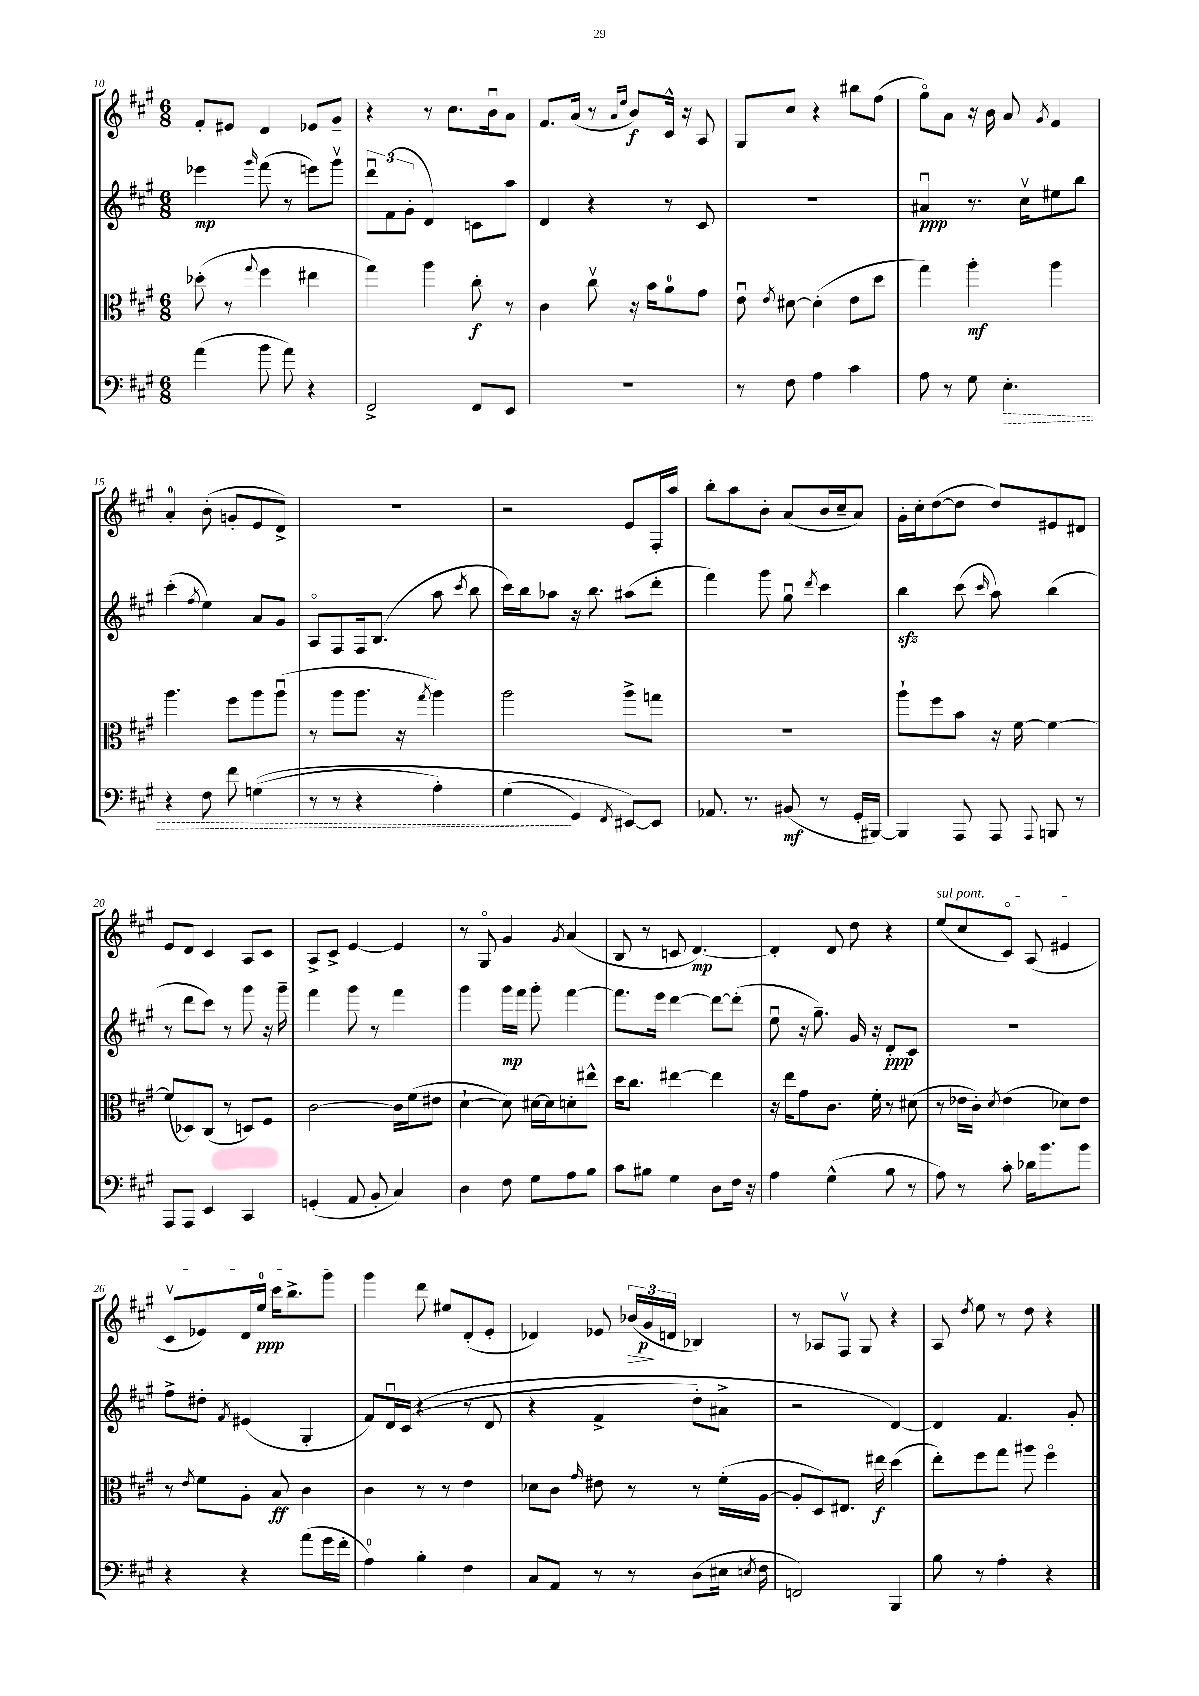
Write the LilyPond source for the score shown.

<<
\new StaffGroup <<
\new Staff = "s0" {
    \clef treble \key a \major \numericTimeSignature \time 6/8
    \autoBeamOff fis'8[-. eis'8] d'4 ees'8[ gis'8]-- |
    r4 r8 cis''8.[ b'16\downbow a'8] |
    fis'8.[ a'16]( r8 \grace { a'16[ e''16] } b'8[\f) cis'16]-^ r16 a8 |
    gis8[ cis''8] r4 bis''8[ fis''8]( |
    gis''8[\flageolet) a'8] r16 b'16 a'8 \acciaccatura { gis'8 } fis'4 |
    a'4-0-. b'8-.( g'8[-. e'8 d'8]->) |
    R2. |
    r2 e'8[ fis16-. a''16] |
    b''8[-. a''8 b'8]-. a'8[( b'16 cis''16-- a'8]) |
    gis'16[-. cis''16-. d''8~( d''8] d''8[) eis'8 dis'8] |
    e'8[ d'8] cis'4 a8[ cis'8] |
    a8[-> cis'8]-> e'4~ e'4 |
    r8 gis8\flageolet gis'4 \acciaccatura { gis'8 } a'4( |
    b8 r8 c'8 d'4.~\mp) |
    d'4-. d'8 d''8 r4 |
    \once \override TextSpanner.bound-details.left.text = \markup { \italic "sul pont." } e''8[\startTextSpan( cis''8 cis'8]\flageolet) a8( eis'4 |
    cis'8[\upbow ees'8) d'16 e''16]-0\ppp cis'''16[ b''8.-> gis'''8]\stopTextSpan |
    gis'''4 d'''8 eis''8[ d'8-.( e'8]-. |
    des'4) ees'8 \tuplet 3/2 { bes'16[\>( gis'16\p\! d'16] } bes4) |
    r8 aes8[ fis8]\upbow gis8 r4 |
    a8 \acciaccatura { d''8 } e''8 r8 d''8 r4 \bar "|." |
}
\new Staff = "s1" {
    \clef treble \key a \major \numericTimeSignature \time 6/8
    \autoBeamOff ees'''4\mp \grace { gis'''16 } fis'''8( r8 e'''8[) gis'''8]\upbow |
    \tuplet 3/2 { d'''8[\downbow fis'8( gis'8]-. } d'4) c'8[ a''8] |
    d'4 r4 r8 cis'8 |
    R2. |
    ais'4\downbow\ppp r8. cis''16[\upbow eis''8 b''8] |
    cis'''4-.( \acciaccatura { fis''8 } e''4) a'8[ gis'8] |
    a8[\flageolet fis8 fis16 b8.]( a''8 \acciaccatura { cis'''8 } b''8 |
    cis'''16[) b''16 aes''8] r16 b''8. ais''8[( d'''8]-. |
    fis'''4) gis'''8 gis''8\downbow \acciaccatura { d'''8 } cis'''4 |
    b''4\sfz cis'''8( \grace { cis'''16 } a''8) b''4( |
    r8 d'''8[ cis'''8]) r8 gis'''8 r16 gis'''16-- |
    fis'''4 gis'''8 r8 fis'''4 |
    gis'''4 gis'''16[\mp fis'''16] gis'''8-. fis'''4~ |
    fis'''8.[ e'''16] d'''4~ d'''8[~ d'''8]-.( |
    e''8\downbow r16 gis''8.--) gis'16 r16 d'8[-.\ppp cis'8] |
    R2. |
    fis''8[-> dis''8]-. \acciaccatura { fis'8 } eis'4( gis4-. |
    fis'8[) d'16\downbow cis'16](\( r4 r8 d'8 |
    r4 fis'4-> d''8[-.) ais'8]-> |
    r2 d'4~\) |
    d'4 fis'4. gis'8-. \bar "|." |
}
\new Staff = "s2" {
    \clef alto \key a \major \numericTimeSignature \time 6/8
    \autoBeamOff des''8-.( r8 \appoggiatura { gis''8 } fis''4 eis''4 |
    gis''4) a''4 cis''8-.\f r8 |
    cis'4 cis''8\upbow r16 b'16[ a'8-0 gis'8] |
    e'8\downbow \acciaccatura { e'8 } dis'8~ dis'4-.( e'8[ d''8] |
    gis''4) a''4-.\mf a''4 |
    a''4. fis''8[ a''8 a''8]\downbow( |
    r8 a''8[ a''8.] r16 \acciaccatura { gis''8 } a''4) |
    a''2 a''8[-> g''8] |
    R2. |
    a''8[-! fis''8 b'8] r16 fis'16~ fis'4~ |
    fis'8[( des8) cis8]( r8 d8[) fis8] |
    cis'2~ cis'16[ fis'16( eis'8] |
    d'4~-! d'8) dis'16[~ dis'16 d'8-. eis''8]-^ |
    d''16[ cis''8.] eis''4~ eis''4 |
    r16 e''16[ gis'8 cis'8.] fis'16-. r8 dis'8( |
    r8 ees'16[ cis'16]-.) \acciaccatura { d'8 } ees'4( des'8[) ees'8] |
    r8 \acciaccatura { e'8 } fis'8[ a8]-. b8\ff cis'4 |
    cis'4 r8 r8 e'4 |
    des'8[ cis'8] \grace { gis'16 } eis'8 r8 r8 fis'16[-.( a16]~ |
    a8[-. d8) eis8.] eis''16\f d''4( |
    e''8[-.) fis''8 gis''8] ais''8 fis''4\flageolet \bar "|." |
}
\new Staff = "s3" {
    \clef bass \key a \major \numericTimeSignature \time 6/8
    \autoBeamOff a'4( b'8 a'8) r4 |
    fis,2-> fis,8[ e,8] |
    R2. |
    r8 fis8 a4 cis'4 |
    a8 r8 gis8 \once \override Hairpin.style = #'dashed-line e4.-.\> |
    r4 fis8 fis'8 g4(\( |
    r8 r8 r4 a4-.) |
    gis4\!( gis,4) \acciaccatura { fis,8 } eis,8[~\) eis,8] |
    aes,8. r8. bis,8\mf( r8 gis,16[-. bis,,16]~) |
    bis,,4 a,,8 a,,8 \appoggiatura { a,,8 } b,,8 r8 |
    a,,8[ a,,8] e,4 cis,4 |
    g,4-.( a,8 b,8-. cis4) |
    d4 fis8 gis8[ a8 b8] |
    cis'8[ bis8] gis4 d8[ fis16] r16 |
    a4 gis4-^( b8 r8 |
    a8) r8 cis'8-. des'16[ b'8. b'8] |
    r4 r4 a'8[( gis'16 fis'16]-. |
    a4-0) b4-. fis4 |
    cis8[ a,8] r8 r8 d8[( eis16] \acciaccatura { e8 } fis16 |
    f,2) b,,4 |
    b8 r8 a4-. r4 \bar "|." |
}
>>
>>
\layout { \context { \Score currentBarNumber = #10 } }
